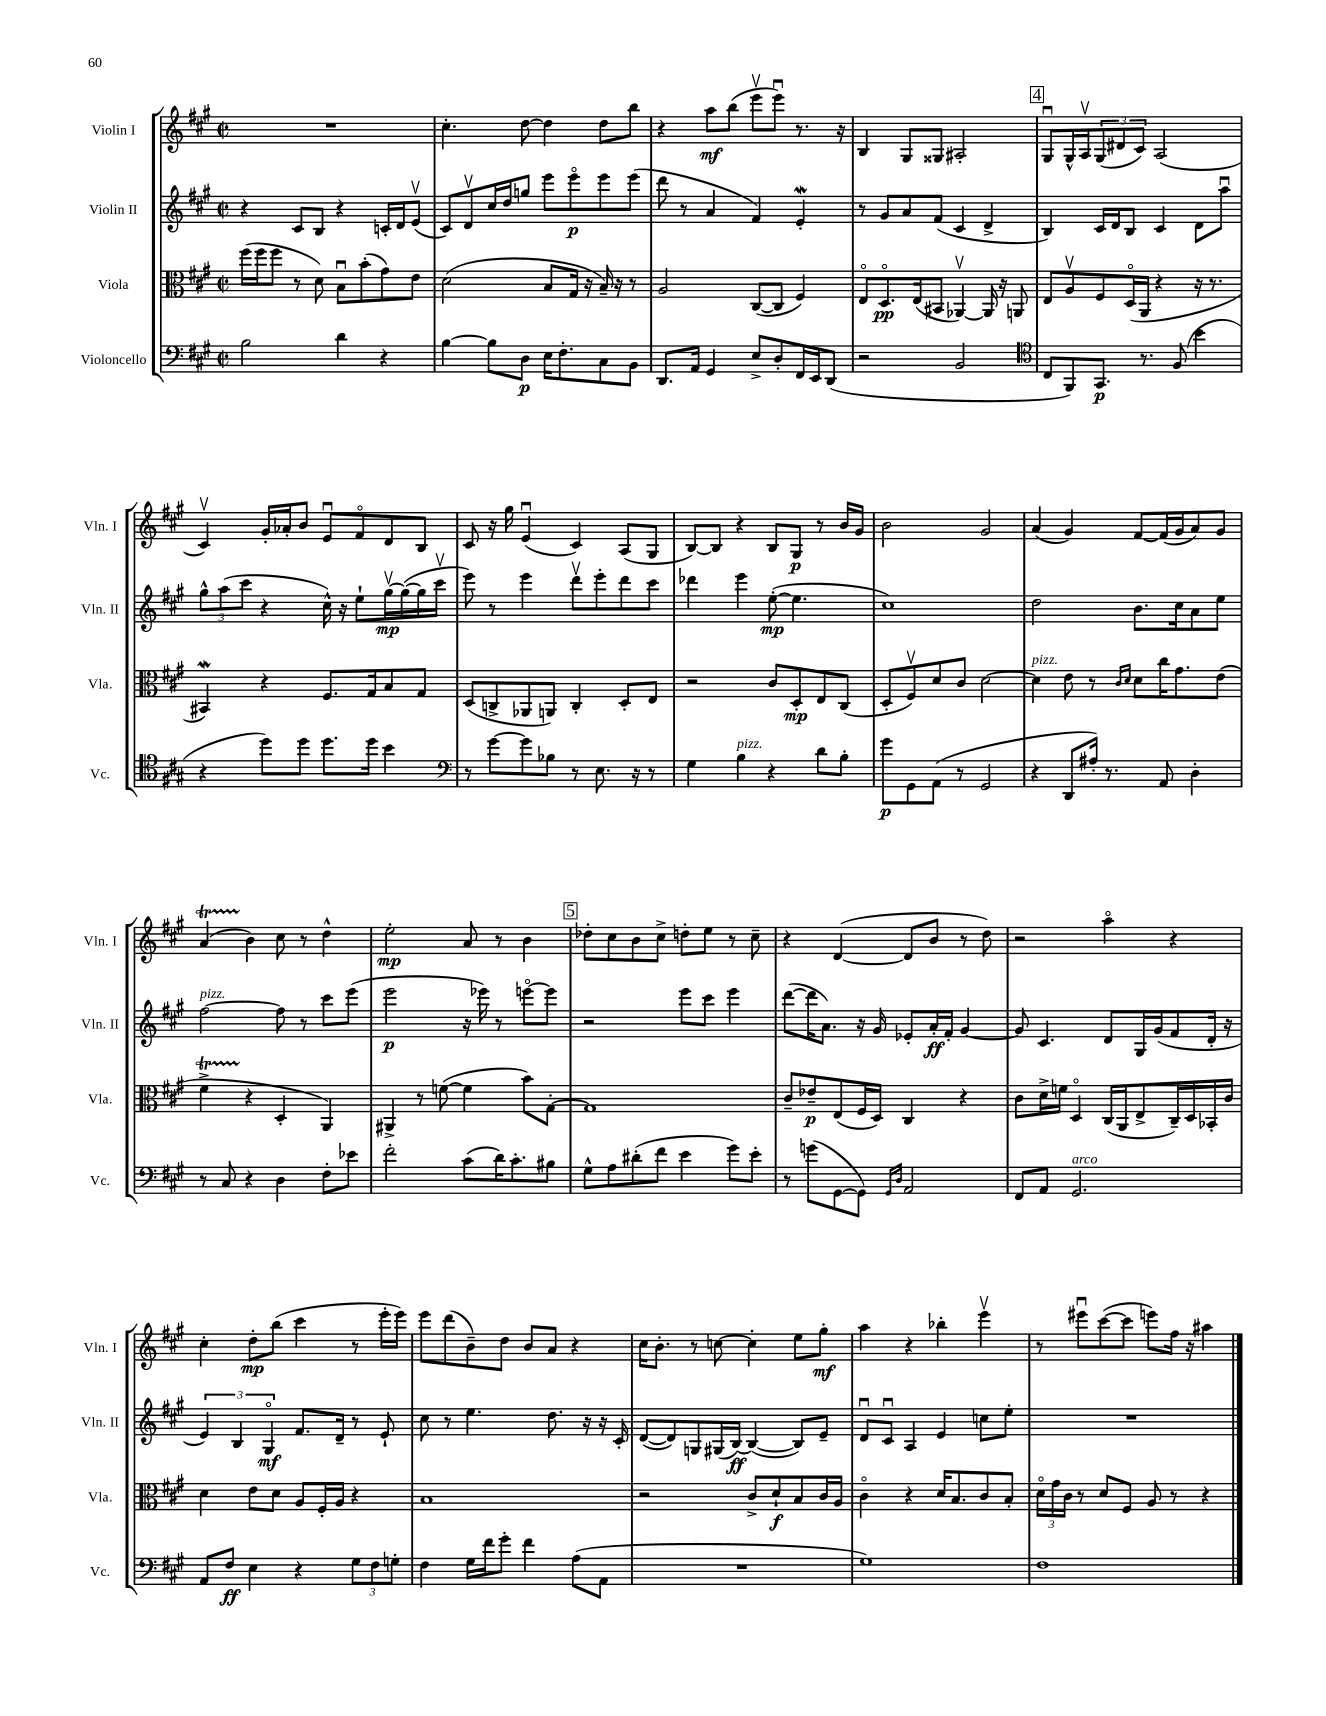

**kern	**kern	**kern	**kern
*staff4	*staff3	*staff2	*staff1
*clefF4	*clefC3	*clefG2	*clefG2
*k[f#c#g#]	*k[f#c#g#]	*k[f#c#g#]	*k[f#c#g#]
*M2/2	*M2/2	*M2/2	*M2/2
*met(c|)	*met(c|)	*met(c|)	*met(c|)
2B	(16ff#	4r	1r
.	16ff#	.	.
.	8ff#	.	.
.	8r	8c#	.
.	8d)	8B	.
4d	8Bu	4r	.
.	(8b'	.	.
4r	8g#)	16c'	.
.	.	16d	.
.	8e	(8ev	.
=	=	=	=
[4B	(2d	8c#)	4.cc#'
.	.	8dv	.
8B]	.	16cc#	.
.	.	16dd	.
8D	.	8gg	[8dd
16E	8B	8eee	4dd]
8.F#'	.	.	.
.	16G#	8eeeo	.
.	16r	.	.
8C#	16B~)	8eee	8dd
.	16r	.	.
8BB	8r	(8eee	8bb
=	=	=	=
8.DD	2A	8ddd	4r
.	.	8r	.
16AA	.	.	.
4GG#	.	4a	8aa
.	.	.	(8bb
8E^	([8C#	4f#)	8eeev
8D'	8C#]	.	8eeeu)
16FF#	4F#)	4e'	8.r
16EE	.	.	.
(8DD	.	.	.
.	.	.	16r
=	=	=	=
2r	8Eo	8r	4B
.	8.Do	8g#	.
.	.	8a	8G#
.	(16E	.	.
.	8BB#	(8f#	8G##
2BB	[4AA-v)	4c#	2A#'
.	16AA-]	4d^	.
.	16r	.	.
.	8AA	.	.
=	=	=	=
*clefC4	*	*	*
8C#	8E	4B)	8G#u
8FF#)	8Av	.	16G#^^
.	.	.	16Av
8.GG#	8F#	16c#	(12G#
.	.	16d	.
.	.	.	12d#
.	(16Do	8B	.
.	.	.	12c#)
8.r	16AA	.	.
.	4r	4c#	(2A
(8F#	.	.	.
4b	16r	8d	.
.	8.r	.	.
.	.	8aau	.
=	=	=	=
4r	4BB#)	12gg#^^	4c#v)
.	.	(12aa	.
.	.	12ccc#	.
8dd)	4r	4r	16g#'
.	.	.	16a-'
8dd	.	.	8b
8.dd	8.F#	16cc#^^)	8eu
.	.	16r	.
.	.	8ee`	8f#o
16dd	16G#	.	.
4b	8B	[16gg#v	8d
.	.	(16gg#_	.
.	8G#	16gg#]	8B
.	.	16ccc#v	.
=	=	=	=
*clefF4	*	*	*
8r	(8D	8eee)	8c#
[8g#	8C^	8r	16r
.	.	.	16gg#
8g#]	8AA-	4eee	(4eu
8B-	8AA)	.	.
8r	4C'	8dddv	4c#)
8.E	.	8eee'	.
.	8D'	8ddd	(8A
16r	.	.	.
8r	8E	8ccc#	8G#
=	=	=	=
4G#	2r	4ddd-	[8B)
.	.	.	8B]
4B	.	4eee	4r
4r	8c#	([8ee'	8B
.	8D'	4.ee]	8G#
8d	8E	.	8r
8B'	(8C#	.	16b
.	.	.	16g#
=	=	=	=
8g#	8D'	1cc#)	2b
8GG#	8F#v)	.	.
(8AA	8d	.	.
8r	8c#	.	.
2GG#	[2d	.	2g#
=	=	=	=
4r	4d]	2dd	(4a
8DD	8e	.	4g#)
16A#')	8r	.	.
8.r	.	.	.
.	16qqc#	.	.
.	16qqd	.	.
.	8d	8.b	[8f#
8AA	16cc#	.	(16f#]
.	8.g#	16cc#	16g#
4D'	.	8a	8a)
.	(8e	8ee	8g#
=	=	=	=
8r	4f#^	[2ff#	(4a
8C#	.	.	.
4r	4r	.	4b)
4D	4D'	8ff#]	8cc#
.	.	8r	8r
8F#'	4AA)	8ccc#	4dd^^
8e-	.	(8eee	.
=	=	=	=
2f#'	4AA#^	2eee	2ee'
.	8r	.	.
.	([8f	.	.
(8c#	4f]	16r	8a
.	.	16eee-)	.
16d)	.	8r	8r
8.c#'	.	.	.
.	8b)	[8eeeo	4b
8B#	[8G#'	8eee]	.
=	=	=	=
8G#^^	1G#]	2r	8dd-'
8A	.	.	8cc#
(8d#'	.	.	8b
8f#	.	.	8cc#^
4e	.	8eee	8dd'
.	.	8ccc#	8ee
8g#)	.	4eee	8r
8e'	.	.	8cc#~
=	=	=	=
8r	8c#~	([8ddd	4r
(8g	8e-~	16ddd]	.
.	.	8.a)	.
[8GG#	(8E	.	([4d
8GG#])	16F#	16r	.
.	16D)	16g#	.
16qqGG#	.	.	.
16qqD	.	.	.
2AA	4C#	8e-'	8d]
.	.	16a'	8b
.	.	16f#'	.
.	4r	[4g#	8r
.	.	.	8dd)
=	=	=	=
8FF#	8c#	8g#]	2r
8AA	16d^	4.c#	.
.	16f	.	.
2.GG#	4Do	.	.
.	(16C#	8d	4aao
.	16AA	.	.
.	8E^	16G#	.
.	.	(16g#	.
.	16C#~)	8f#	4r
.	16D	.	.
.	16BB-'	16d'	.
.	16c#	16r	.
=	=	=	=
8AA	4d	6e)	4cc#'
8F#	.	.	.
.	.	6B	.
4E	8e	.	8dd'
.	.	6G#o	.
.	8d	.	(8bb
4r	8A	8.f#	4ccc#
.	16F#'	.	.
.	16A	16d~	.
12G#	4r	8r	8r
12F#	.	.	.
.	.	8e`	16eee'
12G'	.	.	.
.	.	.	16eee)
=	=	=	=
4F#	1B	8cc#	8eee
.	.	8r	(8ddd
16G#	.	4.ee	8b~)
16f#	.	.	.
8g#'	.	.	8dd
4f#	.	.	8b
.	.	8.dd	8a
(8A	.	.	4r
.	.	16r	.
8AA	.	16r	.
.	.	16c#'	.
=	=	=	=
1r	2r	([8d	16cc#
.	.	.	8.b'
.	.	8d])	.
.	.	8G	8r
.	.	(16G#	[8cc
.	.	[16B)	.
.	8c#^	(4B_	4cc']
.	8d`	.	.
.	8B	8B])	8ee
.	16c#	8e~	8gg#'
.	16A	.	.
=	=	=	=
1G#)	4c#o	8du	4aa
.	.	8c#u	.
.	4r	4A	4r
.	16d	4e	4bb-'
.	8.B	.	.
.	8c#	8cc	4eeev
.	8B'	8ee'	.
=	=	=	=
1F#	24do	1r	8r
.	24g#	.	.
.	24c#	.	.
.	8r	.	8eee#u
.	8d	.	([8ccc#
.	8F#	.	8ccc#]
.	8A	.	8eee)
.	8r	.	16ff#
.	.	.	16r
.	4r	.	4aa#
==	==	==	==
*-	*-	*-	*-
